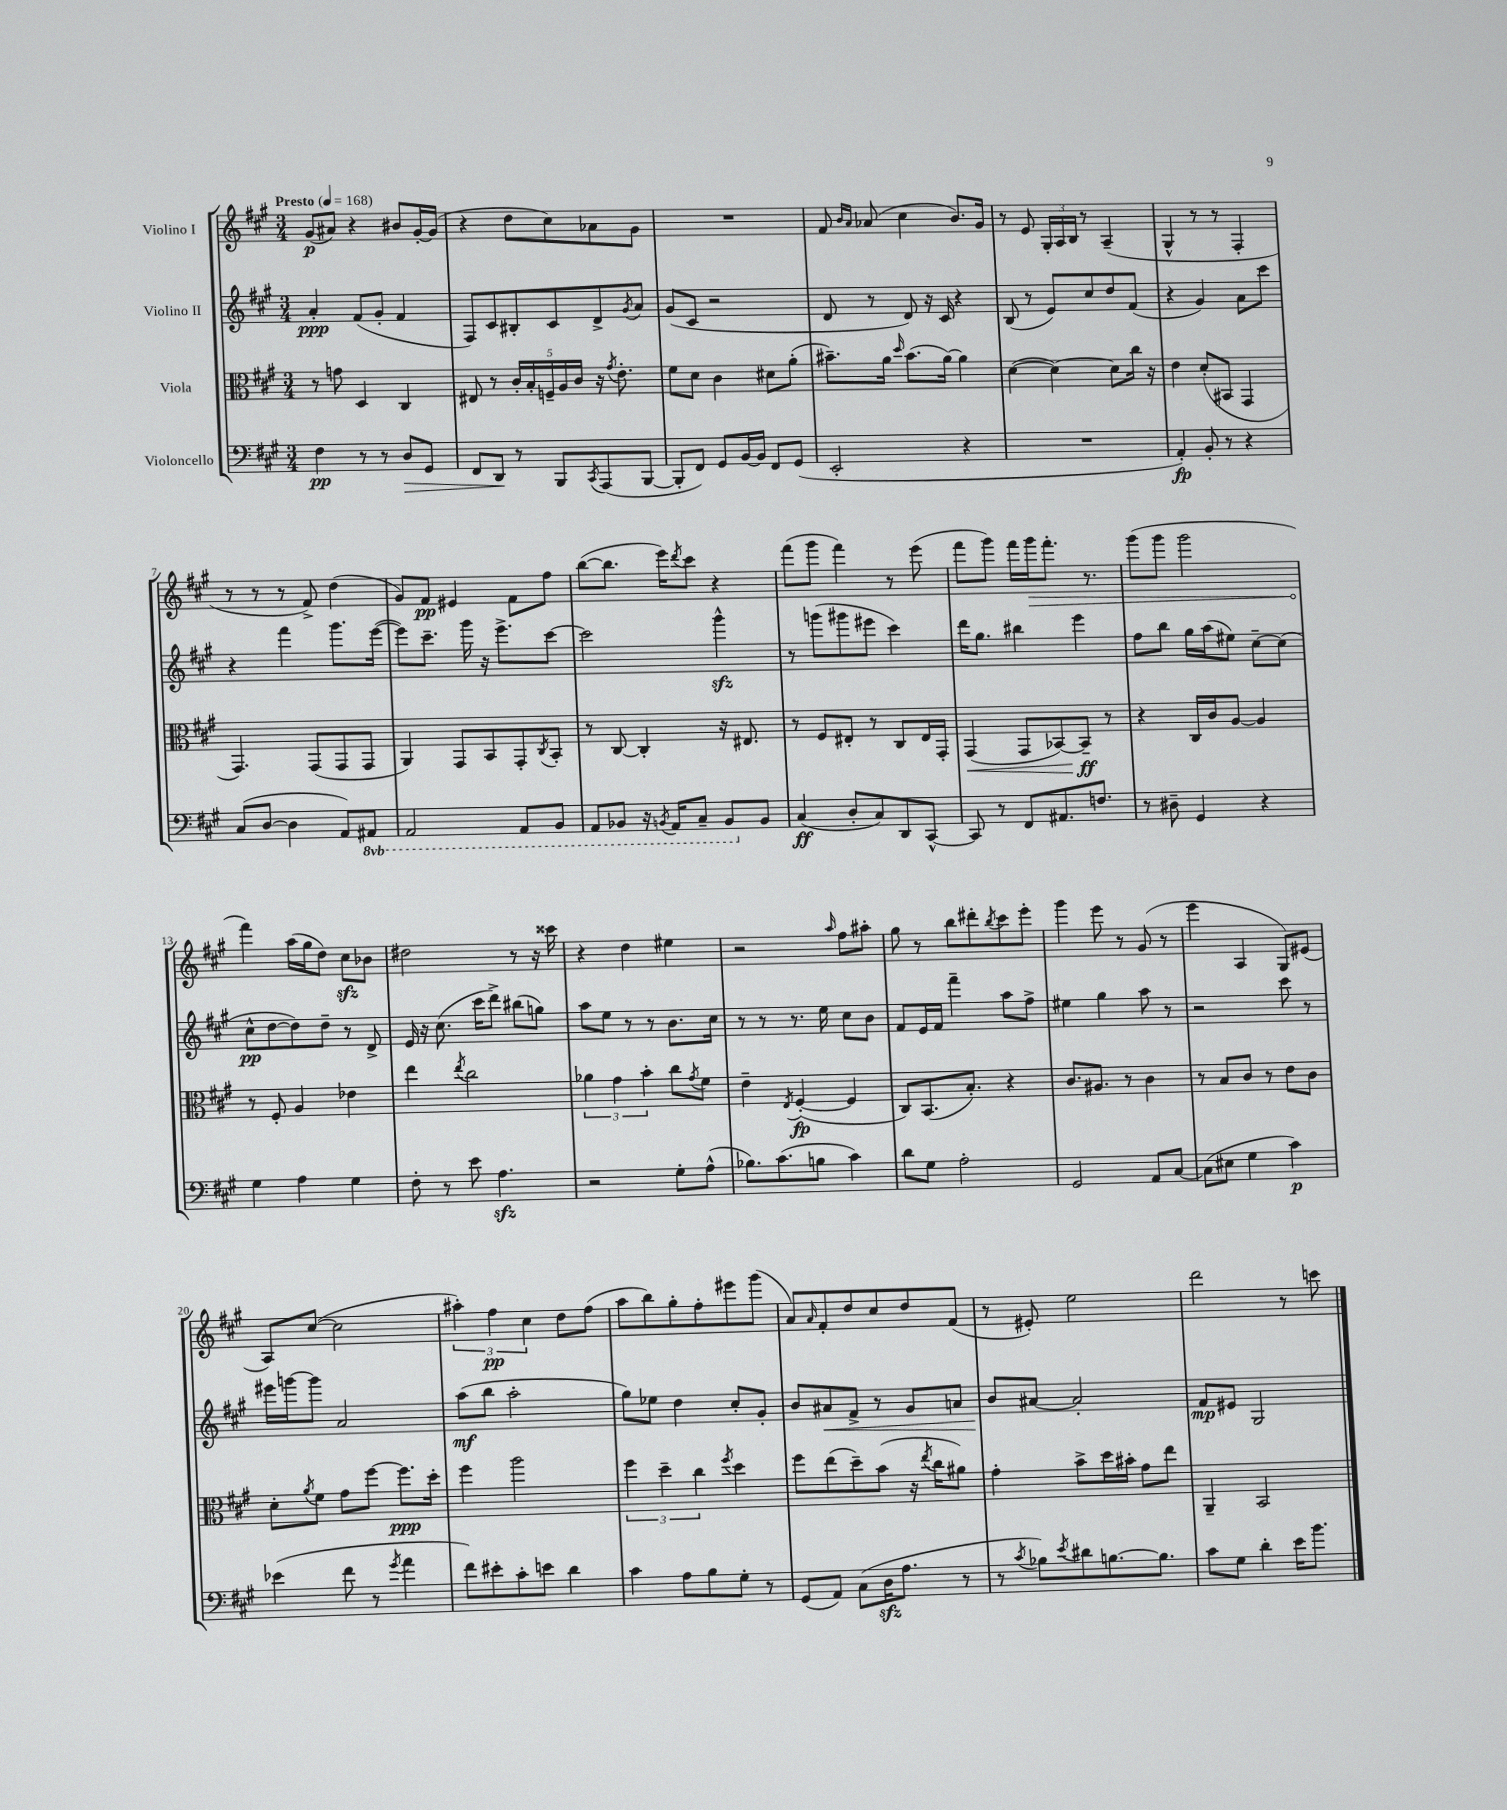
<<
\new StaffGroup <<
\new Staff = "s0" \with { instrumentName = "Violino I" } {
    \clef treble \key a \major \numericTimeSignature \time 3/4 \tempo "Presto" 4 = 168
    gis'8\p( ais'8) r4 bis'8 gis'16~-. gis'16( |
    r4 d''8 cis''8) aes'8 gis'8 |
    R2. |
    fis'8 \grace { b'16 a'16 } aes'8( cis''4 b'8.) gis'16 |
    r8 e'8 \tuplet 3/2 { gis16-. a16 b16 } r8 a4--( |
    gis4-^ r8 r8 fis4-. |
    r8 r8 r8 fis'8->) d''4( |
    gis'8) fis'8\pp eis'4 fis'8 fis''8 |
    b''8~( b''8. e'''16) \acciaccatura { d'''8 } cis'''8 r4 |
    fis'''8( gis'''8 fis'''4) r8 e'''8( |
    fis'''8 gis'''8) fis'''16 \once \override Hairpin.circled-tip = ##t gis'''16\> fis'''8.-. r8. |
    gis'''8( gis'''8 gis'''2 |
    fis'''4\!) a''16( gis''16 d''8) cis''8\sfz bes'8 |
    dis''2 r8 r16 cisis'''16 |
    r4 d''4 eis''4 |
    r2 \grace { a''16 } fis''8 ais''8-. |
    gis''8 r8 b''8 dis'''8-. \acciaccatura { b''8 } cis'''8 e'''8-. |
    gis'''4 e'''8 r8 gis'8( r8 |
    e'''4 a4 gis8) eis'8( |
    a8) cis''8~( cis''2 |
    \tuplet 3/2 { ais''4-.) fis''4\pp cis''4 } d''8 fis''8( |
    a''8 b''8) gis''8-. fis''8-. eis'''8 gis'''8( |
    a'8) \grace { a'16 } fis'8-. d''8 cis''8 d''8 fis'8( |
    r8 eis'8-.) e''2 |
    d'''2 r8 c'''8 \bar "|." |
}
\new Staff = "s1" \with { instrumentName = "Violino II" } {
    \clef treble \key a \major \numericTimeSignature \time 3/4
    a'4-.\ppp fis'8( gis'8-. fis'4 |
    fis8) cis'8 bis8-. cis'8 d'8-> \acciaccatura { gis'8 } a'8 |
    gis'8( cis'8 r2 |
    d'8 r8 d'8) r16 cis'16 r4 |
    b8( r8 e'8) cis''8 d''8 fis'8( |
    r4 gis'4) a'8 cis'''8 |
    r4 fis'''4 gis'''8. e'''16~( |
    e'''8) cis'''8.-- gis'''16 r16 e'''8.-> cis'''8~ |
    cis'''2 gis'''4-^\sfz |
    r8 g'''8( gis'''8 eis'''8 cis'''4) |
    d'''16 gis''8. bis''4 e'''4 |
    fis''8 b''8 gis''16 a''16( eis''8) cis''8~-- cis''8( |
    cis''8-^\pp d''8~ d''8) d''8-- r8 d'8-> |
    e'16 r16 cis''8.( cis'''16 d'''8->) bis''8( g''8) |
    a''8 e''8 r8 r8 b'8. cis''16 |
    r8 r8 r8. e''16 cis''8 b'8 |
    fis'8 e'16 fis'16 fis'''4-- a''8 fis''8-> |
    eis''4 gis''4 a''8 r8 |
    r2 cis'''8 r8 |
    eis'''16 g'''16~ g'''8 a'2 |
    a''8\mf( b''8 a''2-. |
    gis''8) ees''8 d''4 cis''8-. gis'8-. |
    b'8 ais'8\< fis'8-> r8 gis'8 a'8 |
    b'8\! ais'8~ ais'2-. |
    fis'8\mp eis'8 gis2 \bar "|." |
}
\new Staff = "s2" \with { instrumentName = "Viola" } {
    \clef alto \key a \major \numericTimeSignature \time 3/4
    r8 g'8 d4 cis4 |
    eis8 r8 \tuplet 5/4 { cis'16-. b16-. f16-- a16 cis'16 } r16 \acciaccatura { gis'8 } e'8.-. |
    fis'8 d'8 cis'4 dis'8 a'8-.( |
    bis'8.--) a'16 \grace { d''16 } bis'8.( a'16~) a'4 |
    d'4~( d'4~) d'8 cis''16 r16 |
    e'4 d'8-.( bis,8 gis,4 |
    gis,4.) gis,8( gis,8 gis,8 |
    a,4) gis,8 b,8 gis,8-. \acciaccatura { cis8 } b,8-. |
    r8 cis8~ cis4-. r16 eis8. |
    r8 fis8 eis8-. r8 cis8 eis16 gis,16-. |
    gis,4\<( gis,8 bes,8~) bes,8--\ff\! r8 |
    r4 cis16 cis'16 a8~ a4 |
    r8 fis8-. a4 ees'4 |
    e''4 \acciaccatura { e''8 } cis''2 |
    \tuplet 3/2 { aes'4 gis'4 b'4-. } cis''8 \acciaccatura { gis'8 } fis'8 |
    e'4-- \acciaccatura { e8 } fis4~-.\fp( fis4 |
    cis8) b,8.( b8.-.) r4 |
    cis'8. ais8. r8 cis'4 |
    r8 b8 cis'8 r8 e'8 cis'8 |
    d'8-. \acciaccatura { a'8 } fis'8 gis'8 fis''8~ fis''8.\ppp d''16-. |
    fis''4 a''2 |
    \tuplet 3/2 { fis''4 d''4-- cis''4 } \acciaccatura { fis''8 } d''4 |
    fis''8 e''8( d''8--) b'8( r16 \acciaccatura { e''8 } cis''16 ais'8) |
    gis'4-. b'8-> d''16 bis'16-. gis'8 e''8 |
    a,4-- b,2 \bar "|." |
}
\new Staff = "s3" \with { instrumentName = "Violoncello" } {
    \clef bass \key a \major \numericTimeSignature \time 3/4 \set Staff.ottavationMarkups = #ottavation-simple-ordinals
    fis4\pp r8 r8 d8\> gis,8 |
    fis,8 d,8\! r8 b,,8 \acciaccatura { cis,8 } a,,8( b,,8~ |
    b,,8-. fis,8) gis,8 b,16~ b,16 fis,8 gis,8( |
    e,2-. r4 |
    R2. |
    a,4-.\fp) b,8-. r8 r4 |
    cis8( d8~ d4 a,8) \ottava #-1 ais,,8 |
    a,,2 a,,8 b,,8 |
    a,,8 bes,,8 r16 \acciaccatura { b,,8 } a,,16 cis,8-- b,,8 \ottava #0 b,8 |
    cis4\ff( d8-. cis8) d,8 cis,8~-^ |
    cis,8 r8 fis,8 ais,8. f8. |
    r8 dis8-- gis,4 r4 |
    gis4 a4 gis4 |
    fis8-. r8 e'8 a4.\sfz |
    r2 gis8-. a8-^( |
    bes8.) cis'8.( b8 cis'4) |
    d'8 gis8 a2-. |
    gis,2 a,8 cis8~ |
    cis8( eis8 gis4 cis'4\p) |
    ees'4( fis'8 r8 \acciaccatura { gis'8 } a'4 |
    fis'8) eis'8-. cis'8-. e'8 d'4 |
    cis'4 a8 b8 gis8-. r8 |
    gis,8( a,8) cis8( d16\sfz a8. r8 |
    r8 \acciaccatura { cis'8 } bes8) \acciaccatura { e'8 } dis'8 b8.~ b8. |
    cis'8 gis8 d'4-. e'16 b'8. \bar "|." |
}
>>
>>
